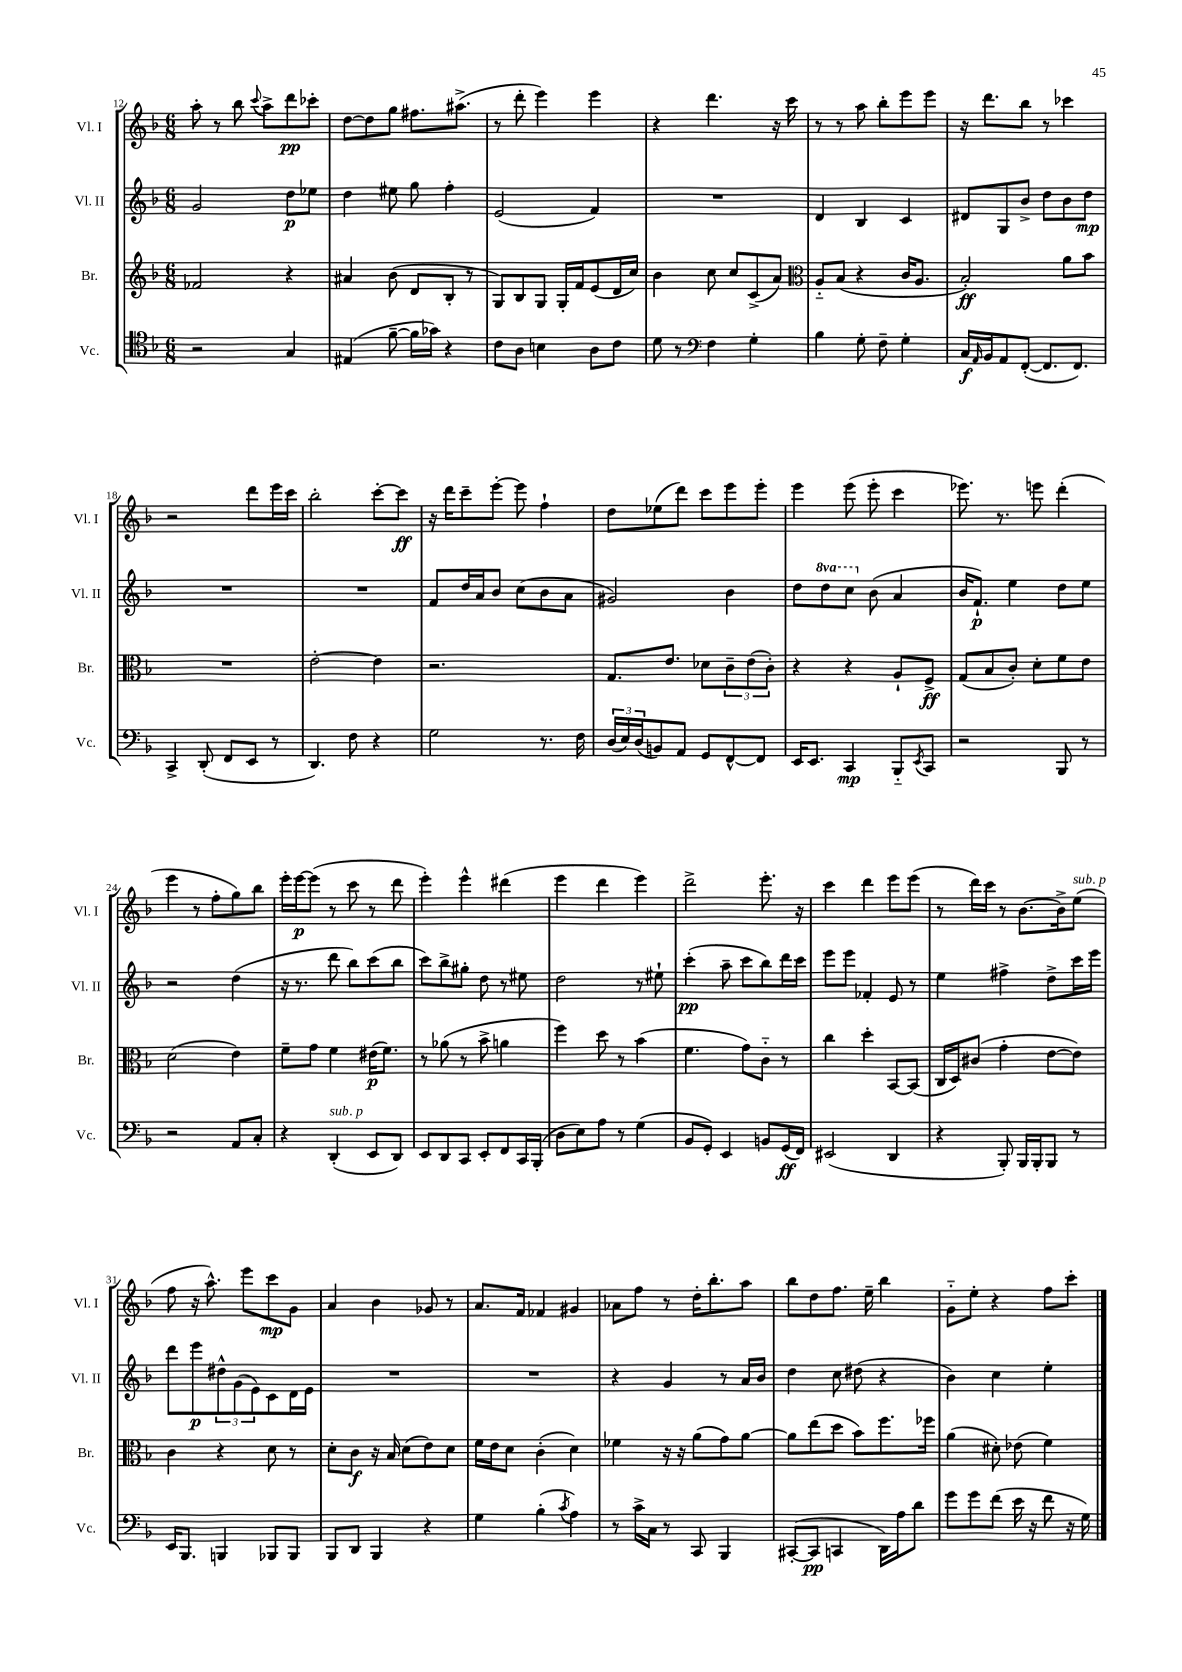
<<
\new StaffGroup <<
\new Staff = "s0" \with { instrumentName = "Vl. I" shortInstrumentName = "Vl. I" } {
    \clef treble \key f \major \numericTimeSignature \time 6/8
    a''8-. r8 bes''8 \appoggiatura { c'''8 } a''8-> d'''8\pp ces'''8-. |
    d''8~ d''8 g''8 fis''8. ais''8.->( |
    r8 d'''8-. e'''4) e'''4 |
    r4 d'''4. r16 c'''16 |
    r8 r8 a''8 bes''8-. e'''8 e'''8 |
    r16 d'''8. bes''8 r8 ces'''4 |
    r2 d'''8 e'''16 c'''16 |
    bes''2-. c'''8~-. c'''8\ff |
    r16 d'''16 c'''8-- e'''8~-. e'''8 f''4-! |
    d''8 ees''8( d'''8) c'''8 e'''8 e'''8-. |
    e'''4 e'''8( e'''8-. c'''4 |
    ees'''8.) r8. e'''8 d'''4-.( |
    e'''4 r8 f''8-. g''8) bes''8 |
    e'''16-. e'''16~\p e'''8( r8 c'''8 r8 d'''8 |
    e'''4-.) e'''4-^ dis'''4( |
    e'''4 d'''4 e'''4) |
    d'''2-> e'''8.-. r16 |
    c'''4 d'''4 e'''8 e'''8( |
    r8 d'''16) c'''16 r8 bes'8.~ bes'16-> e''8^\markup { \italic "sub. p" }( |
    f''8 r16 a''8.-^) e'''8 c'''8\mp g'8 |
    a'4 bes'4 ges'8 r8 |
    a'8. f'16 fes'4 gis'4 |
    aes'8 f''8 r8 d''16-. bes''8.-. a''8 |
    bes''8 d''8 f''8. e''16-- bes''4 |
    g'8-_ e''8-. r4 f''8 c'''8-. \bar "|." |
}
\new Staff = "s1" \with { instrumentName = "Vl. II" shortInstrumentName = "Vl. II" } {
    \clef treble \key f \major \numericTimeSignature \time 6/8 \set Staff.ottavationMarkups = #ottavation-simple-ordinals
    g'2 d''8\p ees''8 |
    d''4 eis''8 g''8 f''4-. |
    e'2( f'4) |
    R2. |
    d'4 bes4 c'4 |
    dis'8 g8 bes'8-> d''8 bes'8 d''8\mp |
    R2. |
    R2. |
    f'8 d''16 a'16 bes'8 c''8( bes'8 a'8 |
    gis'2) bes'4 |
    d''8 \ottava #1 d'''8 c'''8 \ottava #0 bes'8( a'4 |
    bes'16 f'8.-!\p) e''4 d''8 e''8 |
    r2 d''4( |
    r16 r8. d'''8 bes''8) c'''8( bes''8 |
    c'''8) bes''8-> gis''8-. d''8 r8 eis''8 |
    d''2 r8 eis''8-! |
    c'''4-.\pp( a''8-- c'''8 bes''8) d'''16 c'''16 |
    e'''8 e'''8 fes'4-. e'8 r8 |
    e''4 fis''4-> d''8-> c'''16 e'''16 |
    d'''8 e'''8\p \tuplet 3/2 { dis''8-^ g'8( e'8) } c'8 d'16 e'16 |
    R2. |
    R2. |
    r4 g'4 r8 a'16 bes'16 |
    d''4 c''8 dis''8( r4 |
    bes'4) c''4 e''4-. \bar "|." |
}
\new Staff = "s2" \with { instrumentName = "Br." shortInstrumentName = "Br." } {
    \clef treble \key f \major \numericTimeSignature \time 6/8
    fes'2 r4 |
    ais'4 bes'8( d'8 bes8-. r8 |
    g8) bes8 g8 g16-. f'16 e'8( d'16 c''16) |
    bes'4 c''8 c''8 c'8->( a'8) |
    \clef alto a8-_ bes8( r4 c'16 a8. |
    bes2-.\ff) a'8 bes'8 |
    R2. |
    e'2~-. e'4 |
    r2. |
    g8. e'8. des'8 \tuplet 3/2 { c'8-- e'8( c'8-.) } |
    r4 r4 a8-! f8->\ff |
    g8( bes8 c'8-.) d'8-. f'8 e'8 |
    d'2( e'4) |
    f'8-- g'8 f'4 eis'16\p( f'8.) |
    r8 aes'8( r8 bes'8-> a'4 |
    f''4) d''8 r8 bes'4( |
    f'4. g'8) c'8-_ r8 |
    c''4 d''4-. bes,8~ bes,8( |
    c16 d16) cis'8( g'4-. e'8~ e'8) |
    c'4 r4 d'8 r8 |
    d'8-. c'8\f r16 bes16 d'8( e'8) d'8 |
    f'16 e'16 d'8 c'4-.( d'4) |
    fes'4 r16 r16 a'8( g'8) a'8~ |
    a'8 e''8( d''8 bes'8) f''8. fes''16 |
    a'4( dis'8-.) ees'8( f'4) \bar "|." |
}
\new Staff = "s3" \with { instrumentName = "Vc." shortInstrumentName = "Vc." } {
    \clef tenor \key f \major \numericTimeSignature \time 6/8
    r2 g4 |
    eis4( f'8~-- f'16 ges'16) r4 |
    c'8 a8 b4 a8 c'8 |
    d'8 r8 \clef bass f4 g4-. |
    bes4 g8-. f8-- g4-. |
    c16\f \grace { a,16 } bes,16 a,8 f,8~-.( f,8. f,8.) |
    c,4-> d,8-.( f,8 e,8 r8 |
    d,4.) f8 r4 |
    g2 r8. f16 |
    \tuplet 3/2 { d16( e16) d16( } b,8) a,8 g,8 f,8~-^ f,8 |
    e,16 e,8. c,4\mp bes,,8-_ \acciaccatura { e,8 } c,8 |
    r2 bes,,8 r8 |
    r2 a,8 c8-. |
    r4 d,4-.^\markup { \italic "sub. p" }( e,8 d,8) |
    e,8 d,8 c,8 e,8-. f,8 c,16 bes,,16-.( |
    d8 e8) a8 r8 g4( |
    bes,8 g,8-.) e,4 b,8 g,16\ff( f,16) |
    eis,2( d,4 |
    r4 bes,,8-.) bes,,16 bes,,16-. bes,,8 r8 |
    e,16 bes,,8. b,,4 bes,,8 bes,,8 |
    bes,,8 d,8 bes,,4 r4 |
    g4 bes4-.( \acciaccatura { c'8 } a4) |
    r8 c'16-> c16 r8 c,8 bes,,4 |
    cis,8~-.( cis,8\pp c,4 d,16) a16 d'8 |
    g'8 g'8 f'8( e'16 r16 f'8 r16 g16) \bar "|." |
}
>>
>>
\layout { \context { \Score currentBarNumber = #12 } }
